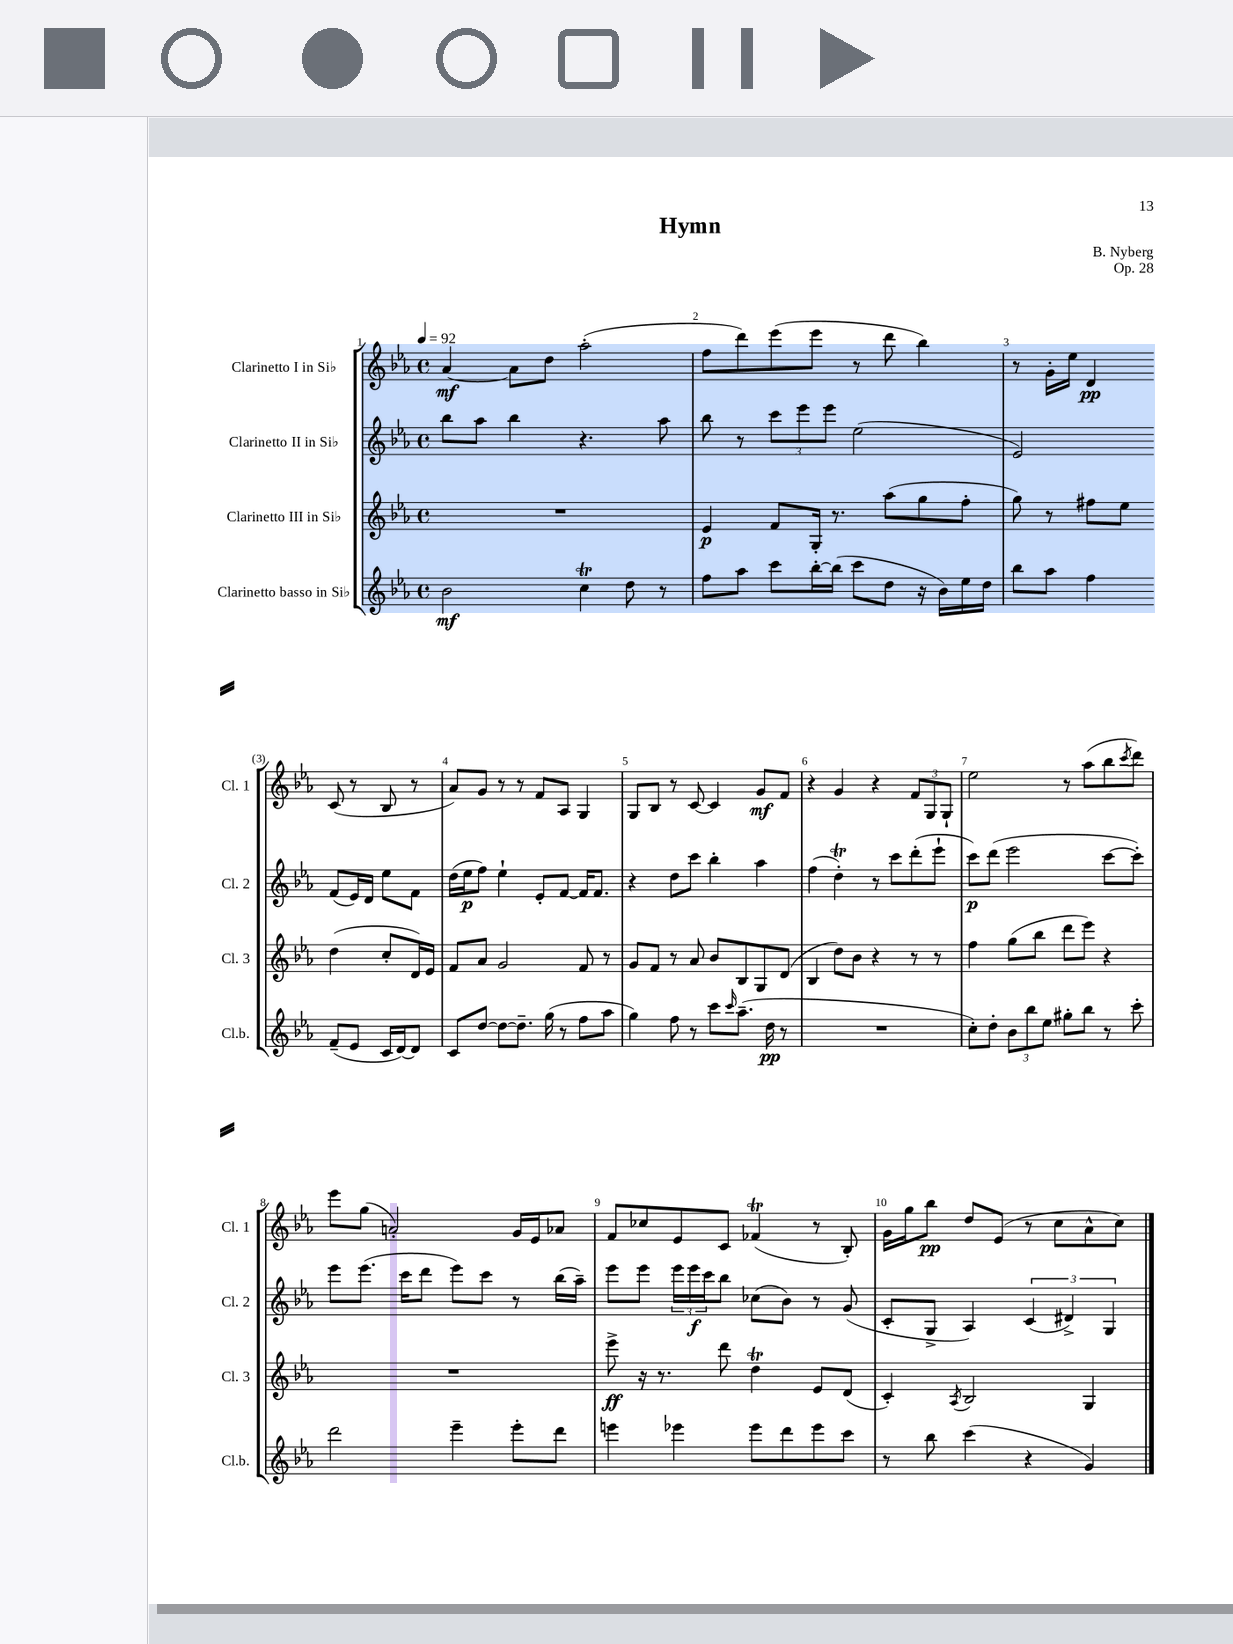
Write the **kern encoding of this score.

**kern	**kern	**kern	**kern
*staff4	*staff3	*staff2	*staff1
*clefG2	*clefG2	*clefG2	*clefG2
*k[b-e-a-]	*k[b-e-a-]	*k[b-e-a-]	*k[b-e-a-]
*M4/4	*M4/4	*M4/4	*M4/4
*met(c)	*met(c)	*met(c)	*met(c)
*MM92	*MM92	*MM92	*MM92
2b-	1r	8bb-	[4a-
.	.	8aa-	.
.	.	4bb-	8a-]
.	.	.	8dd
4cc	.	4.r	(2aa-'
8dd	.	.	.
8r	.	8aa-	.
=	=	=	=
8ff	4e-	8bb-	8ff
8aa-	.	8r	8ddd)
8ccc	8f	12ccc	(8eee-
.	.	12eee-	.
[16bb-'	16G'	.	8eee-
.	.	12eee-	.
(16bb-]	8.r	.	.
8ccc	.	(2ee-	8r
8dd	(8aa-	.	8ddd
16r	8gg	.	4bb-)
16b-)	.	.	.
16ee-	8ff'	.	.
16dd	.	.	.
=	=	=	=
8bb-	8gg)	2e-)	8r
8aa-	8r	.	16g'
.	.	.	16ee-
4ff	8ff#	.	4d
.	8ee-	.	.
(8f~	(4dd	(8f	(8c
8e-	.	16e-)	8r
.	.	16d	.
16c	8cc'	8ee-	8B-
[16d)	.	.	.
8d]	16d)	8f	8r
.	16e-	.	.
=	=	=	=
8c	8f	(16dd	8a-)
.	.	16ee-	.
[8dd	8a-	8ff)	8g
8dd_	2g	4ee-`	8r
8.dd~]	.	.	8r
.	.	8e-'	8f
(16gg	.	.	.
8r	.	[8f	8A-
8ff	8f	16f]	4G
.	.	8.f	.
8aa-	8r	.	.
=	=	=	=
4gg)	8g	4r	8G
.	8f	.	8B-
8ff	8r	8dd	8r
8r	8a-	8ccc	[8c
8ccc	8b-	4bb-'	4c]
16qqccc	.	.	.
(8.aa-~	8B-	.	.
.	8G	4aa-	8g
16dd	.	.	.
8r	(8d	.	8f
=	=	=	=
1r	4B-	(4ff	4r
.	8dd)	4dd')	4g
.	8b-	.	.
.	4r	8r	4r
.	.	8ccc	.
.	8r	(8ddd'	12f
.	.	.	12G
.	8r	8eee-`	.
.	.	.	12G`
=	=	=	=
8cc')	4ff	8ccc)	2ee-
8dd'	.	(8ddd	.
12b-	(8gg	2eee-	.
12bb-	.	.	.
.	8bb-	.	.
12ee-	.	.	.
8gg#'	8ddd	.	8r
8bb-	8eee-)	.	(8aa-
8r	4r	[8ccc	8bb-
.	.	.	8qccc
8ccc'	.	8ccc'])	8ddd)
=	=	=	=
2ddd	1r	8eee-	8eee-
.	.	(8.eee-	(8gg
.	.	.	2a')
.	.	16ccc	.
.	.	8ddd	.
4eee-~	.	8eee-)	.
.	.	8ccc	.
8eee-'	.	8r	16g
.	.	.	16e-
8ddd	.	(16bb-	8a-
.	.	16aa-~)	.
=	=	=	=
4eee	8eee-^	8eee-	8f
.	16r	8eee-	8cc-
.	8.r	.	.
4eee-	.	24eee-	8e-
.	.	24eee-	.
.	.	24ccc	.
.	8ddd	8bb-	8c
8eee-	4dd	(8cc-	(4f-
8ddd	.	8b-)	.
8eee-	8e-	8r	8r
8ccc	(8d	(8g	8B-')
=	=	=	=
8r	4c')	8c'	16g
.	.	.	16gg
8bb-	.	8G^	8bb-
.	8qA-	.	.
(4ccc	2B-	4A-)	8dd
.	.	.	(8e-
4r	.	(6c	8r
.	.	.	8cc
.	.	6d#^)	.
4g)	4G	.	8a-^^
.	.	6G	.
.	.	.	8cc)
==	==	==	==
*-	*-	*-	*-
